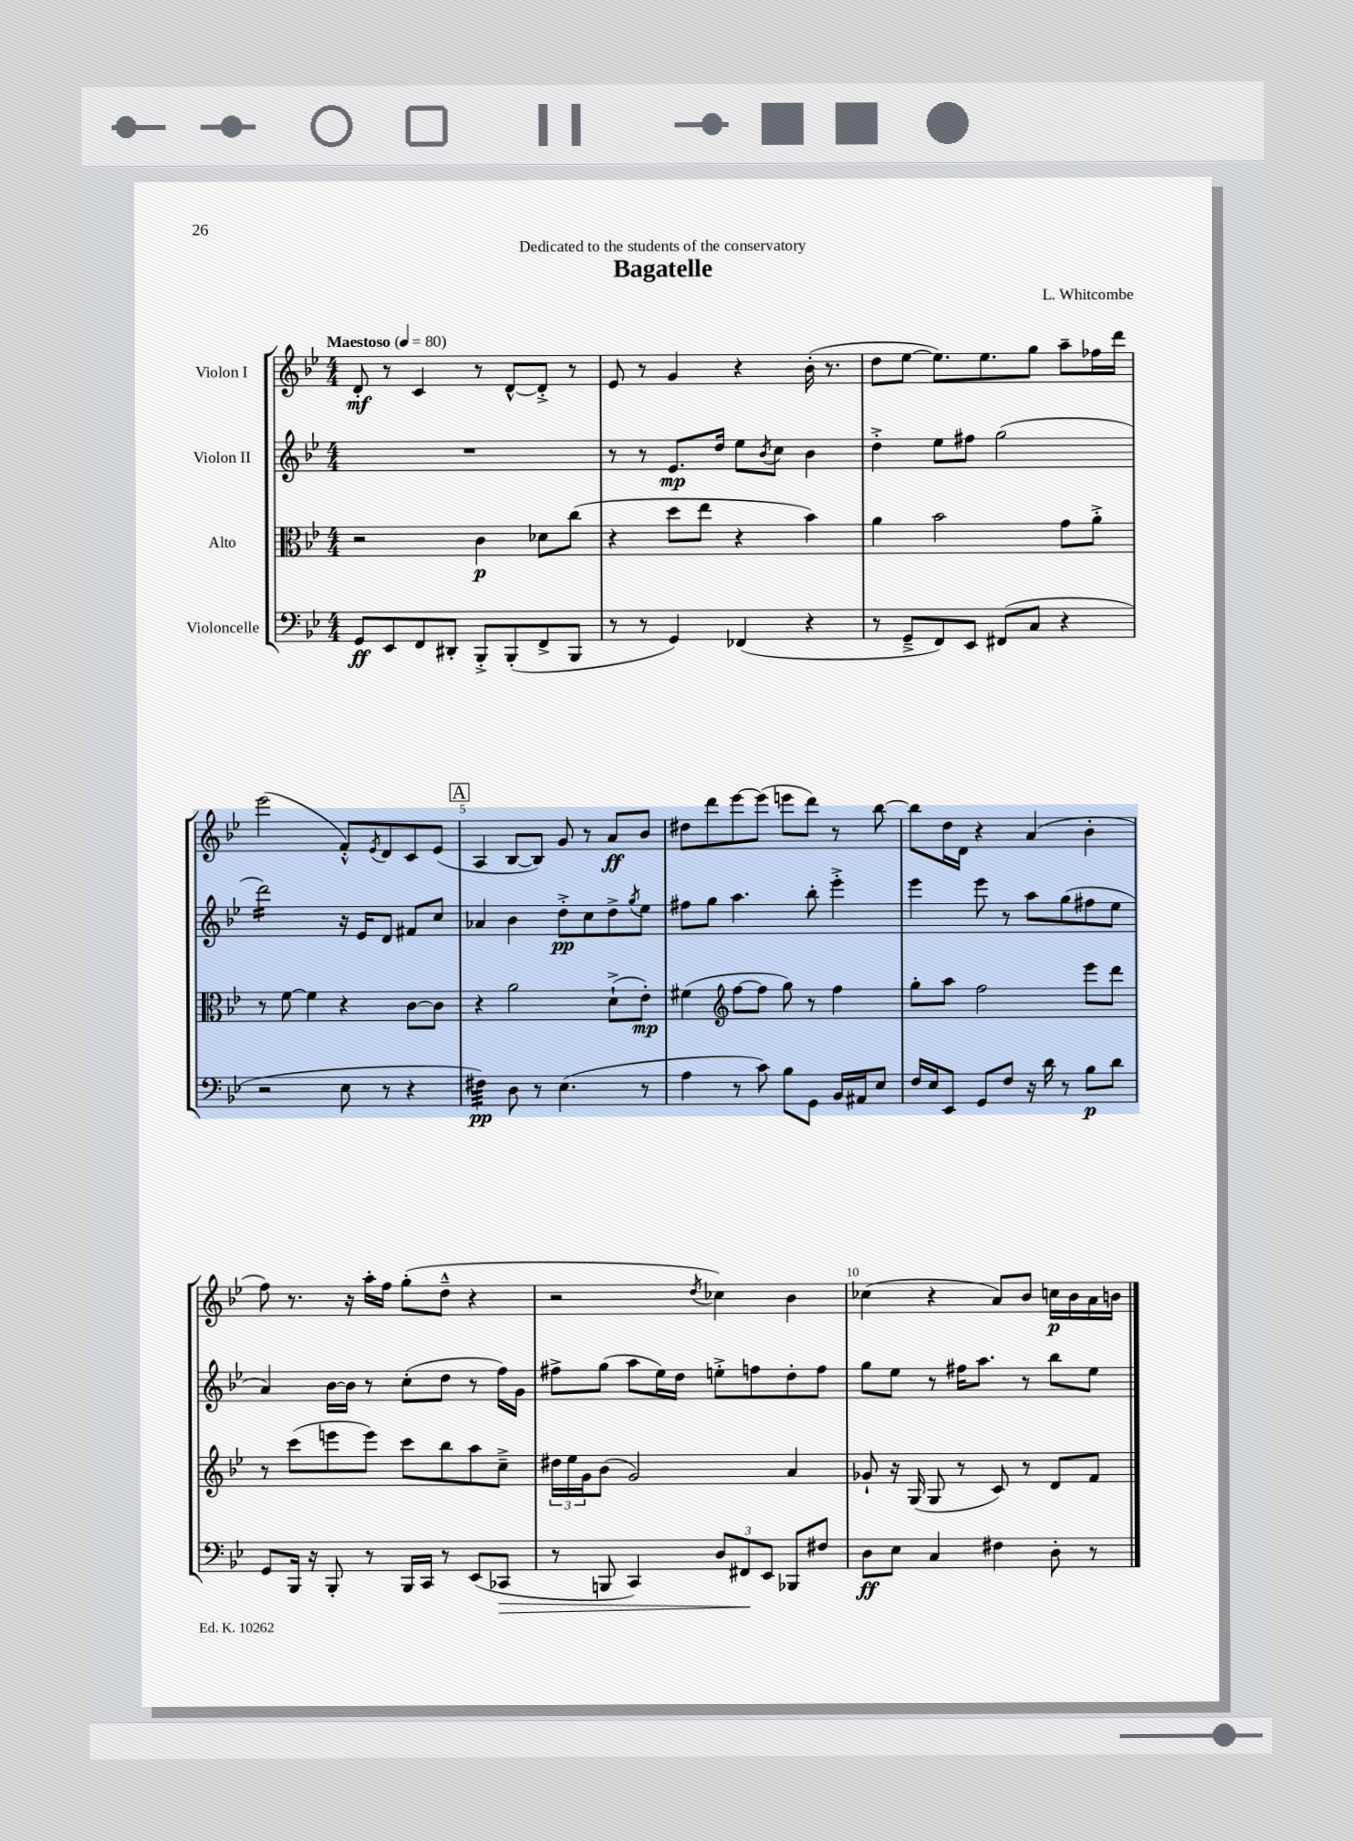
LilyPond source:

\header { title = "Bagatelle" composer = "L. Whitcombe" dedication = "Dedicated to the students of the conservatory" }
<<
\new StaffGroup <<
\new Staff = "s0" \with { instrumentName = "Violon I" } {
    \clef treble \key bes \major \numericTimeSignature \time 4/4 \tempo "Maestoso" 4 = 80
    d'8-.\mf r8 c'4 r8 d'8~-^ d'8-.-> r8 |
    ees'8 r8 g'4 r4 bes'16-.( r8. |
    d''8 ees''8~ ees''8.) ees''8. g''8 a''8-- fes''16 d'''16 |
    ees'''2( f'8-.-^) \acciaccatura { ees'8 } d'8 c'8 ees'8( |
    \mark \markup { \box "A" } a4 bes8~ bes8) g'8 r8 a'8\ff bes'8 |
    dis''8 d'''8 ees'''8~ ees'''8( e'''8 d'''8) r8 bes''8~ |
    bes''8 d''16 d'16 r4 a'4( bes'4-. |
    f''8) r8. r16 a''16-. f''16 g''8-.( d''8---^ r4 |
    r2 \acciaccatura { d''8 } ces''4) bes'4 |
    ces''4( r4 a'8) bes'8 c''16\p bes'16 a'16 b'16 \bar "|." |
}
\new Staff = "s1" \with { instrumentName = "Violon II" } {
    \clef treble \key bes \major \numericTimeSignature \time 4/4
    R1 |
    r8 r8 ees'8.\mp d''16 ees''8 \acciaccatura { bes'8 } c''8 bes'4 |
    d''4-.-> ees''8 fis''8 g''2( |
    d'''2:16) r16 ees'16 d'8 fis'8 c''8 |
    \mark \markup { \box "A" } aes'4 bes'4 d''8-.->\pp c''8 d''8-> \acciaccatura { g''8 } ees''8 |
    fis''8 g''8 a''4. bes''8-. ees'''4-.-> |
    ees'''4 ees'''8 r8 a''8 g''8( fis''8 ees''8 |
    a'4) bes'16~ bes'16 r8 c''8-.( d''8 r8 f''16) g'16 |
    fis''8-> g''8( a''8 ees''16) d''16 e''8-.-> f''8 d''8-. f''8 |
    g''8 ees''8 r8 fis''16 a''8. r8 bes''8 ees''8 \bar "|." |
}
\new Staff = "s2" \with { instrumentName = "Alto" } {
    \clef alto \key bes \major \numericTimeSignature \time 4/4
    r2 c'4\p des'8 c''8( |
    r4 d''8 ees''8 r4 bes'4) |
    a'4 bes'2 g'8 a'8-.-> |
    r8 f'8~ f'4 r4 c'8~ c'8 |
    \mark \markup { \box "A" } r4 a'2 d'8-!->( ees'8-.\mp) |
    fis'4( \clef treble f''8~ f''8 g''8) r8 f''4 |
    g''8-. a''8 f''2 ees'''8 d'''8 |
    r8 c'''8( e'''8 e'''8) c'''8 bes''8 a''8 c''8---> |
    \tuplet 3/2 { dis''16 ees''16 g'16 } bes'8( g'2) a'4 |
    ges'8-! r16 g16( g8 r8 c'8) r8 d'8 f'8 \bar "|." |
}
\new Staff = "s3" \with { instrumentName = "Violoncelle" } {
    \clef bass \key bes \major \numericTimeSignature \time 4/4
    g,8\ff ees,8 f,8 dis,8-. bes,,8-.-> bes,,8-.( f,8-> bes,,8 |
    r8 r8 g,4) fes,4( r4 |
    r8 g,8---> f,8) ees,8 fis,8( c8 r4 |
    r2 ees8 r8 r4 |
    \mark \markup { \box "A" } fis4:32\pp) d8 r8 ees4.( r8 |
    a4 r8 c'8) bes8 g,8 bes,16 ais,16 ees8 |
    f16 ees16 ees,8 g,8 f8 r16 d'16 r8 bes8\p d'8 |
    g,8 bes,,16 r16 bes,,8-. r8 bes,,16 c,16 r8 ees,8( ces,8\> |
    r8 b,,8 c,4) \tuplet 3/2 { d8 fis,8\! ees,8 } bes,,8 fis8 |
    d8\ff ees8 c4 fis4 d8-. r8 \bar "|." |
}
>>
>>
\layout { \context { \Score \override BarNumber.break-visibility = ##(#f #t #t) barNumberVisibility = #(every-nth-bar-number-visible 5) } }
